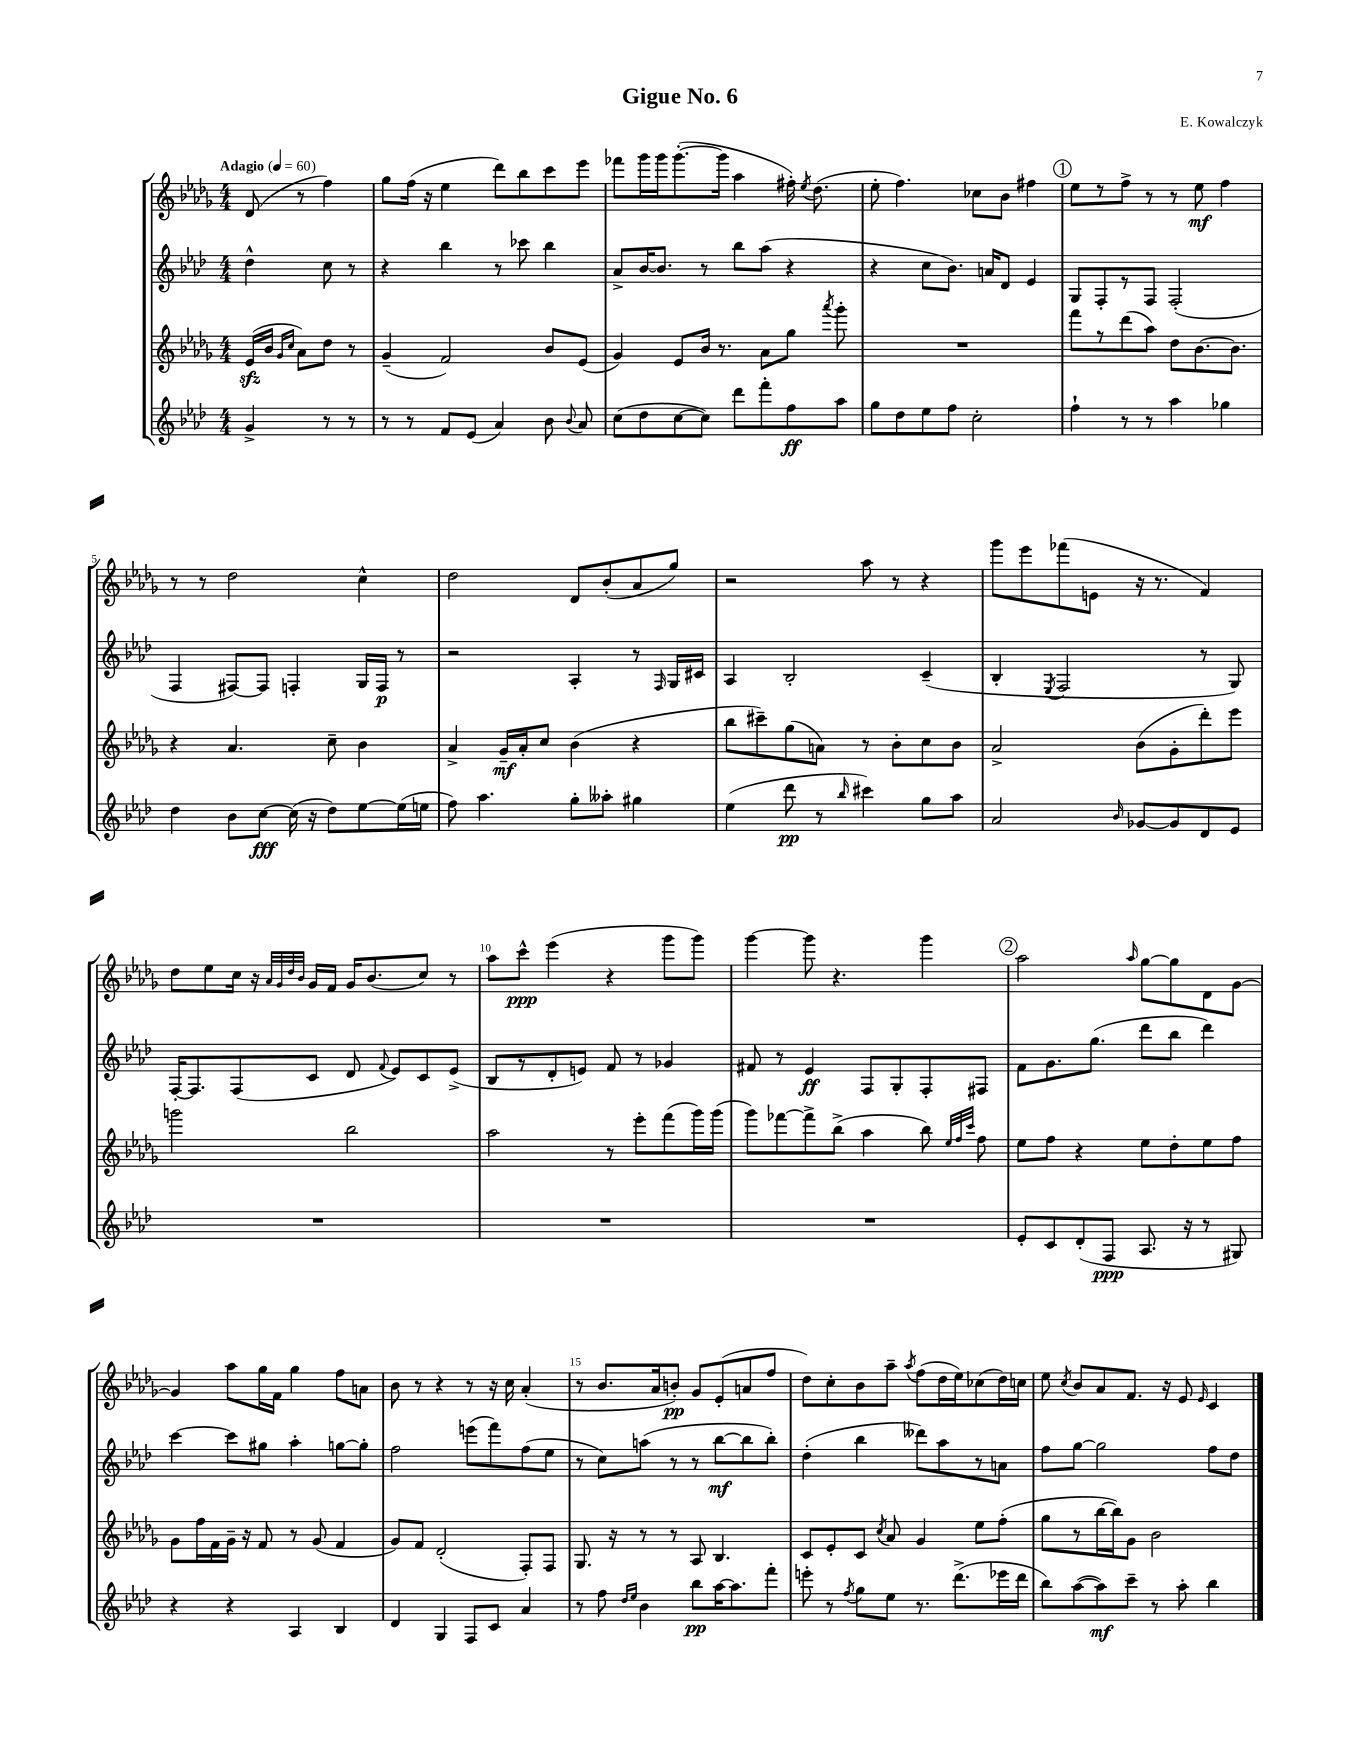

**kern	**dynam	**kern	**dynam	**kern	**dynam	**kern	**dynam
*part4	*part4	*part3	*part3	*part2	*part2	*part1	*part1
*staff4	*staff4	*staff3	*staff3	*staff2	*staff2	*staff1	*staff1
*clefG2	*	*clefG2	*	*clefG2	*	*clefG2	*
*k[b-e-a-d-]	*	*k[b-e-a-d-g-]	*	*k[b-e-a-d-]	*	*k[b-e-a-d-g-]	*
*M4/4	*	*M4/4	*	*M4/4	*	*M4/4	*
*MM60	*	*MM60	*	*MM60	*	*MM60	*
=	=	=	=	=	=	=	=
!	!	!	!	!	!	!LO:TX:a:B:t=Adagio	!
4g^/	.	(16e-zz/LL	.	4dd-^^\	.	(8d-/	.
.	.	16b-/JJ	.	.	.	.	.
.	.	16qqg-/LL	.	.	.	.	.
.	.	16qqcc/JJ	.	.	.	.	.
.	.	8a-\L)	.	.	.	8r	.
8r	.	8dd-\J	.	8cc\	.	4ff\)	.
8r	.	8r	.	8r	.	.	.
=1	=1	=1	=1	=1	=1	=1	=1
8r	.	(4g-~/	.	4r	.	8gg-\L	.
8r	.	.	.	.	.	(16ff\Jk	.
.	.	.	.	.	.	16r	.
8f/L	.	2f/)	.	4bb-\	.	4ee-\	.
(8e-/J	.	.	.	.	.	.	.
4a-/)	.	.	.	8r	.	8ddd-\L)	.
.	.	.	.	8ccc-X\	.	8bb-\	.
8b-\	.	8b-/L	.	4bb-\	.	8ccc\	.
8qqb-/	.	.	.	.	.	.	.
8a-/	.	(8e-/J	.	.	.	8eee-\J	.
=2	=2	=2	=2	=2	=2	=2	=2
(8cc\L	.	4g-/)	.	8a-^/L	.	8fff-X\L	.
8dd-\	.	.	.	[16b-/K	.	16ggg-\L	.
.	.	.	.	8.b-/J]	.	16ggg-\J	.
[8cc\	.	8e-/L	.	.	.	([8.ggg-'\	.
8cc\J])	.	16b-/Jk	.	8r	.	.	.
.	.	8.r	.	.	.	16ggg-\Jk]	.
8ddd-\L	.	.	.	8bb-\L	.	4aa-\	.
8fff'\	.	8a-\L	.	(8aa-\J	.	.	.
8ff\	ff	8gg-\J	.	4r	.	16ff#X'\)	.
.	.	.	.	.	.	8qee-/	.
.	.	.	.	.	.	(8.dd-\	.
.	.	8qaaa-/	.	.	.	.	.
8aa-\J	.	8ggg-'\	.	.	.	.	.
=3	=3	=3	=3	=3	=3	=3	=3
8gg\L	.	1r	.	4r	.	8ee-'\	.
8dd-\	.	.	.	.	.	4.ff\)	.
8ee-\	.	.	.	8cc\L	.	.	.
8ff\J	.	.	.	8.b-\J)	.	.	.
2cc'\	.	.	.	.	.	8cc-X\L	.
.	.	.	.	16an/KL	.	.	.
.	.	.	.	8d-/J	.	8b-\J	.
.	.	.	.	4e-/	.	4ff#X\	.
!!LO:REH:place=s1:t=1
=4	=4	=4	=4	=4	=4	=4	=4
4ff`\	.	8fff\L	.	8G/L	.	8ee-\L	.
.	.	8r	.	8F'/	.	8r	.
8r	.	(8ddd-\	.	8r	.	8ff^\J	.
8r	.	8aa-\J)	.	8F/J	.	8r	.
4aa-\	.	8dd-\L	.	(2F'/	.	8r	.
.	.	[8.b-\	.	.	.	8ee-\	mf
4gg-X\	.	.	.	.	.	4ff\	.
.	.	8.b-\J]	.	.	.	.	.
!!LO:LB:g=z
=5	=5	=5	=5	=5	=5	=5	=5
4dd-\	.	4r	.	4F/	.	8r	.
.	.	.	.	.	.	8r	.
8b-\L	.	4.a-/	.	[8F#X/L)	.	2dd-\	.
[8cc\J	fff	.	.	8F#/J]	.	.	.
(16cc\]	.	.	.	4Fn'/	.	.	.
16r	.	.	.	.	.	.	.
8dd-\L)	.	8cc~\	.	.	.	.	.
[8ee-\	.	4b-\	.	16G/LL	.	4cc^^\	.
.	.	.	.	16F/JJ	p	.	.
(16ee-\L]	.	.	.	8r	.	.	.
16een\JJ	.	.	.	.	.	.	.
=6	=6	=6	=6	=6	=6	=6	=6
8ff\)	.	4a-^/	.	2r	.	2dd-\	.
4.aa-\	.	.	.	.	.	.	.
.	.	16g-~/LL	mf	.	.	.	.
.	.	16a-'/J	.	.	.	.	.
.	.	8cc/J	.	.	.	.	.
8gg'\L	.	(4b-\	.	4A-'/	.	8d-/L	.
8aa--X'\J	.	.	.	.	.	(8b-'/	.
4gg#X\	.	4r	.	8r	.	8a-/	.
.	.	.	.	16qqF/	.	.	.
.	.	.	.	16G/LL	.	8gg-/J)	.
.	.	.	.	16c#X/JJ	.	.	.
=7	=7	=7	=7	=7	=7	=7	=7
(4ee-\	.	8bb-\L	.	4A-/	.	2r	.
.	.	8ccc#X~\)	.	.	.	.	.
8ddd-\	pp	(8gg-\	.	2B-'/	.	.	.
8r	.	8an\J)	.	.	.	.	.
16qqbb-/	.	.	.	.	.	.	.
4ccc#X\)	.	8r	.	.	.	8aa-\	.
.	.	8b-'\L	.	.	.	8r	.
8gg\L	.	8cc\	.	(4c~/	.	4r	.
8aa-\J	.	8b-\J	.	.	.	.	.
=8	=8	=8	=8	=8	=8	=8	=8
2a-/	.	2a-^/	.	4B-'/	.	8ggg-\L	.
.	.	.	.	.	.	8eee-\	.
.	.	.	.	8qE-/	.	.	.
.	.	.	.	2F/	.	(8fff-X\	.
.	.	.	.	.	.	8en\J	.
16qqb-/	.	.	.	.	.	.	.
[8g-X/L	.	(8b-\L	.	.	.	16r	.
.	.	.	.	.	.	8.r	.
8g-/]	.	8g-'\	.	.	.	.	.
8d-/	.	8ddd-'\)	.	8r	.	4f/)	.
8e-/J	.	8eee-\J	.	8G/)	.	.	.
!!LO:LB:g=z
=9	=9	=9	=9	=9	=9	=9	=9
1r	.	2gggn\	.	[16F'/KL	.	8dd-\L	.
.	.	.	.	8.F/]	.	.	.
.	.	.	.	.	.	8ee-\	.
.	.	.	.	(8F/	.	16cc\Jk	.
.	.	.	.	.	.	16r	.
.	.	.	.	.	.	32qqa-/LLL	.
.	.	.	.	.	.	32qqg-/	.
.	.	.	.	.	.	32qqdd-/	.
.	.	.	.	.	.	32qqb-/JJJ	.
.	.	.	.	8c/J	.	16g-/LL	.
.	.	.	.	.	.	16f/JJ	.
.	.	2bb-\	.	8d-/	.	16g-/KL	.
.	.	.	.	.	.	(8.b-/	.
.	.	.	.	8qqf/	.	.	.
.	.	.	.	8e-/L)	.	.	.
.	.	.	.	8c/	.	8cc/J)	.
.	.	.	.	(8e-^/J	.	8r	.
=10	=10	=10	=10	=10	=10	=10	=10
1r	.	2aa-\	.	8B-/L	.	8aa-\L	.
.	.	.	.	8r	.	8ccc^^\J	ppp
.	.	.	.	8d-'/	.	(4eee-\	.
.	.	.	.	8en/J)	.	.	.
.	.	8r	.	8f/	.	4r	.
.	.	8eee-'\L	.	8r	.	.	.
.	.	(8fff\	.	4g-X/	.	8ggg-\L	.
.	.	16ggg-\L)	.	.	.	8ggg-\J)	.
.	.	(16ggg-\JJ	.	.	.	.	.
=11	=11	=11	=11	=11	=11	=11	=11
1r	.	8ggg-\L)	.	8f#X/	.	[4ggg-\	.
.	.	[8fff-X\	.	8r	.	.	.
.	.	8fff-^\]	.	4e-/	ff	8ggg-\]	.
.	.	(8bb-^\J	.	.	.	4.r	.
.	.	4aa-\	.	8F/L	.	.	.
.	.	.	.	8G'/	.	.	.
.	.	8bb-\)	.	8F'/	.	4ggg-\	.
.	.	32qqee-/LLL	.	.	.	.	.
.	.	32qqff/	.	.	.	.	.
.	.	32qqccc/JJJ	.	.	.	.	.
.	.	8ff\	.	8F#X/J	.	.	.
!!LO:REH:place=s1:t=2
=12	=12	=12	=12	=12	=12	=12	=12
8e-'/L	.	8ee-\L	.	8f\L	.	2aa-\	.
8c/	.	8ff\J	.	8.g\	.	.	.
(8d-'/	.	4r	.	.	.	.	.
.	.	.	.	(8.gg\J	.	.	.
8F/J	ppp	.	.	.	.	.	.
.	.	.	.	.	.	16qqaa-/	.
8.A-/	.	8ee-\L	.	8ddd-\L	.	[8gg-\L	.
.	.	8dd-'\	.	8bb-\J	.	8gg-\]	.
16r	.	.	.	.	.	.	.
8r	.	8ee-\	.	4ddd-\)	.	8d-\	.
8G#X/)	.	8ff\J	.	.	.	[8g-\J	.
!!LO:LB:g=z
=13	=13	=13	=13	=13	=13	=13	=13
4r	.	8g-\L	.	[4ccc\	.	4g-/]	.
.	.	16ff\L	.	.	.	.	.
.	.	16f\	.	.	.	.	.
4r	.	16g-~\JJ	.	8ccc\L]	.	8aa-\L	.
.	.	16r	.	.	.	.	.
.	.	8f/	.	8gg#X\J	.	16gg-\L	.
.	.	.	.	.	.	16f\JJ	.
4A-/	.	8r	.	4aa-'\	.	4gg-\	.
.	.	(8g-/	.	.	.	.	.
4B-/	.	4f/	.	[8ggn\L	.	8ff\L	.
.	.	.	.	8gg'\J]	.	8an\J	.
=14	=14	=14	=14	=14	=14	=14	=14
4d-/	.	8g-/L)	.	2ff\	.	8b-\	.
.	.	8f/J	.	.	.	8r	.
4G/	.	(2d-'/	.	.	.	4r	.
8F/L	.	.	.	(8eeen\L	.	8r	.
8c/J	.	.	.	8fff\)	.	16r	.
.	.	.	.	.	.	16cc\	.
4a-/	.	8F'/L)	.	(8ff\	.	(4a-'/	.
.	.	8F/J	.	8ee-\J	.	.	.
=15	=15	=15	=15	=15	=15	=15	=15
8r	.	8.G-/	.	8r	.	8r	.
8ff\	.	.	.	8cc\L)	.	8.b-/L	.
.	.	16r	.	.	.	.	.
16qqdd-/LL	.	.	.	.	.	.	.
16qqee-/JJ	.	.	.	.	.	.	.
4b-\	.	8r	.	(8aan\J	.	.	.
.	.	.	.	.	.	16a-/k	.
.	.	8r	.	8r	.	8bn'/J)	pp
8bb-\L	pp	8A-/	.	8r	.	8g-/L	.
[16aa-\K	.	4.B-/	.	[8bb-\L	mf	(8e-'/	.
8.aa-\]	.	.	.	.	.	.	.
.	.	.	.	8bb-\]	.	8an/	.
8fff'\J	.	.	.	8bb-'\J)	.	8ff/J	.
=16	=16	=16	=16	=16	=16	=16	=16
8eeen'\	.	8c/L	.	(4dd-'\	.	8dd-\L)	.
8r	.	8e-'/	.	.	.	8cc'\	.
8qff/	.	.	.	.	.	.	.
8gg\L	.	8c/J	.	4bb-\	.	8b-\	.
.	.	8qcc/	.	.	.	.	.
8ee-\J	.	8a-/	.	.	.	8aa-~\J	.
.	.	.	.	.	.	8qaa-/	.
8.r	.	4g-/	.	8ddd--X\L)	.	(8ff\L	.
.	.	.	.	8aa-\	.	16dd-\L	.
(8.ddd-^\L	.	.	.	.	.	16ee-\J)	.
.	.	8ee-\L	.	8r	.	(8cc-X\	.
16eee-X\L	.	(8ff'\J	.	8an\J	.	16dd-\L)	.
16ddd-\JJ	.	.	.	.	.	16ccn\JJ	.
=17	=17	=17	=17	=17	=17	=17	=17
8bb-\L)	.	8gg-\L	.	8ff\L	.	8ee-\	.
.	.	.	.	.	.	8qcc/	.
([8aa-\	.	8r	.	[8gg\J	.	8b-/L	.
8aa-\])	mf	[16bb-\L	.	2gg\]	.	8a-/	.
.	.	16bb-\J])	.	.	.	.	.
8ccc~\J	.	8g-\J	.	.	.	8.f/J	.
8r	.	2b-\	.	.	.	.	.
.	.	.	.	.	.	16r	.
8aa-'\	.	.	.	.	.	8e-/	.
.	.	.	.	.	.	16qqe-/	.
4bb-\	.	.	.	8ff\L	.	4c/	.
.	.	.	.	8dd-\J	.	.	.
==	==	==	==	==	==	==	==
*-	*-	*-	*-	*-	*-	*-	*-
